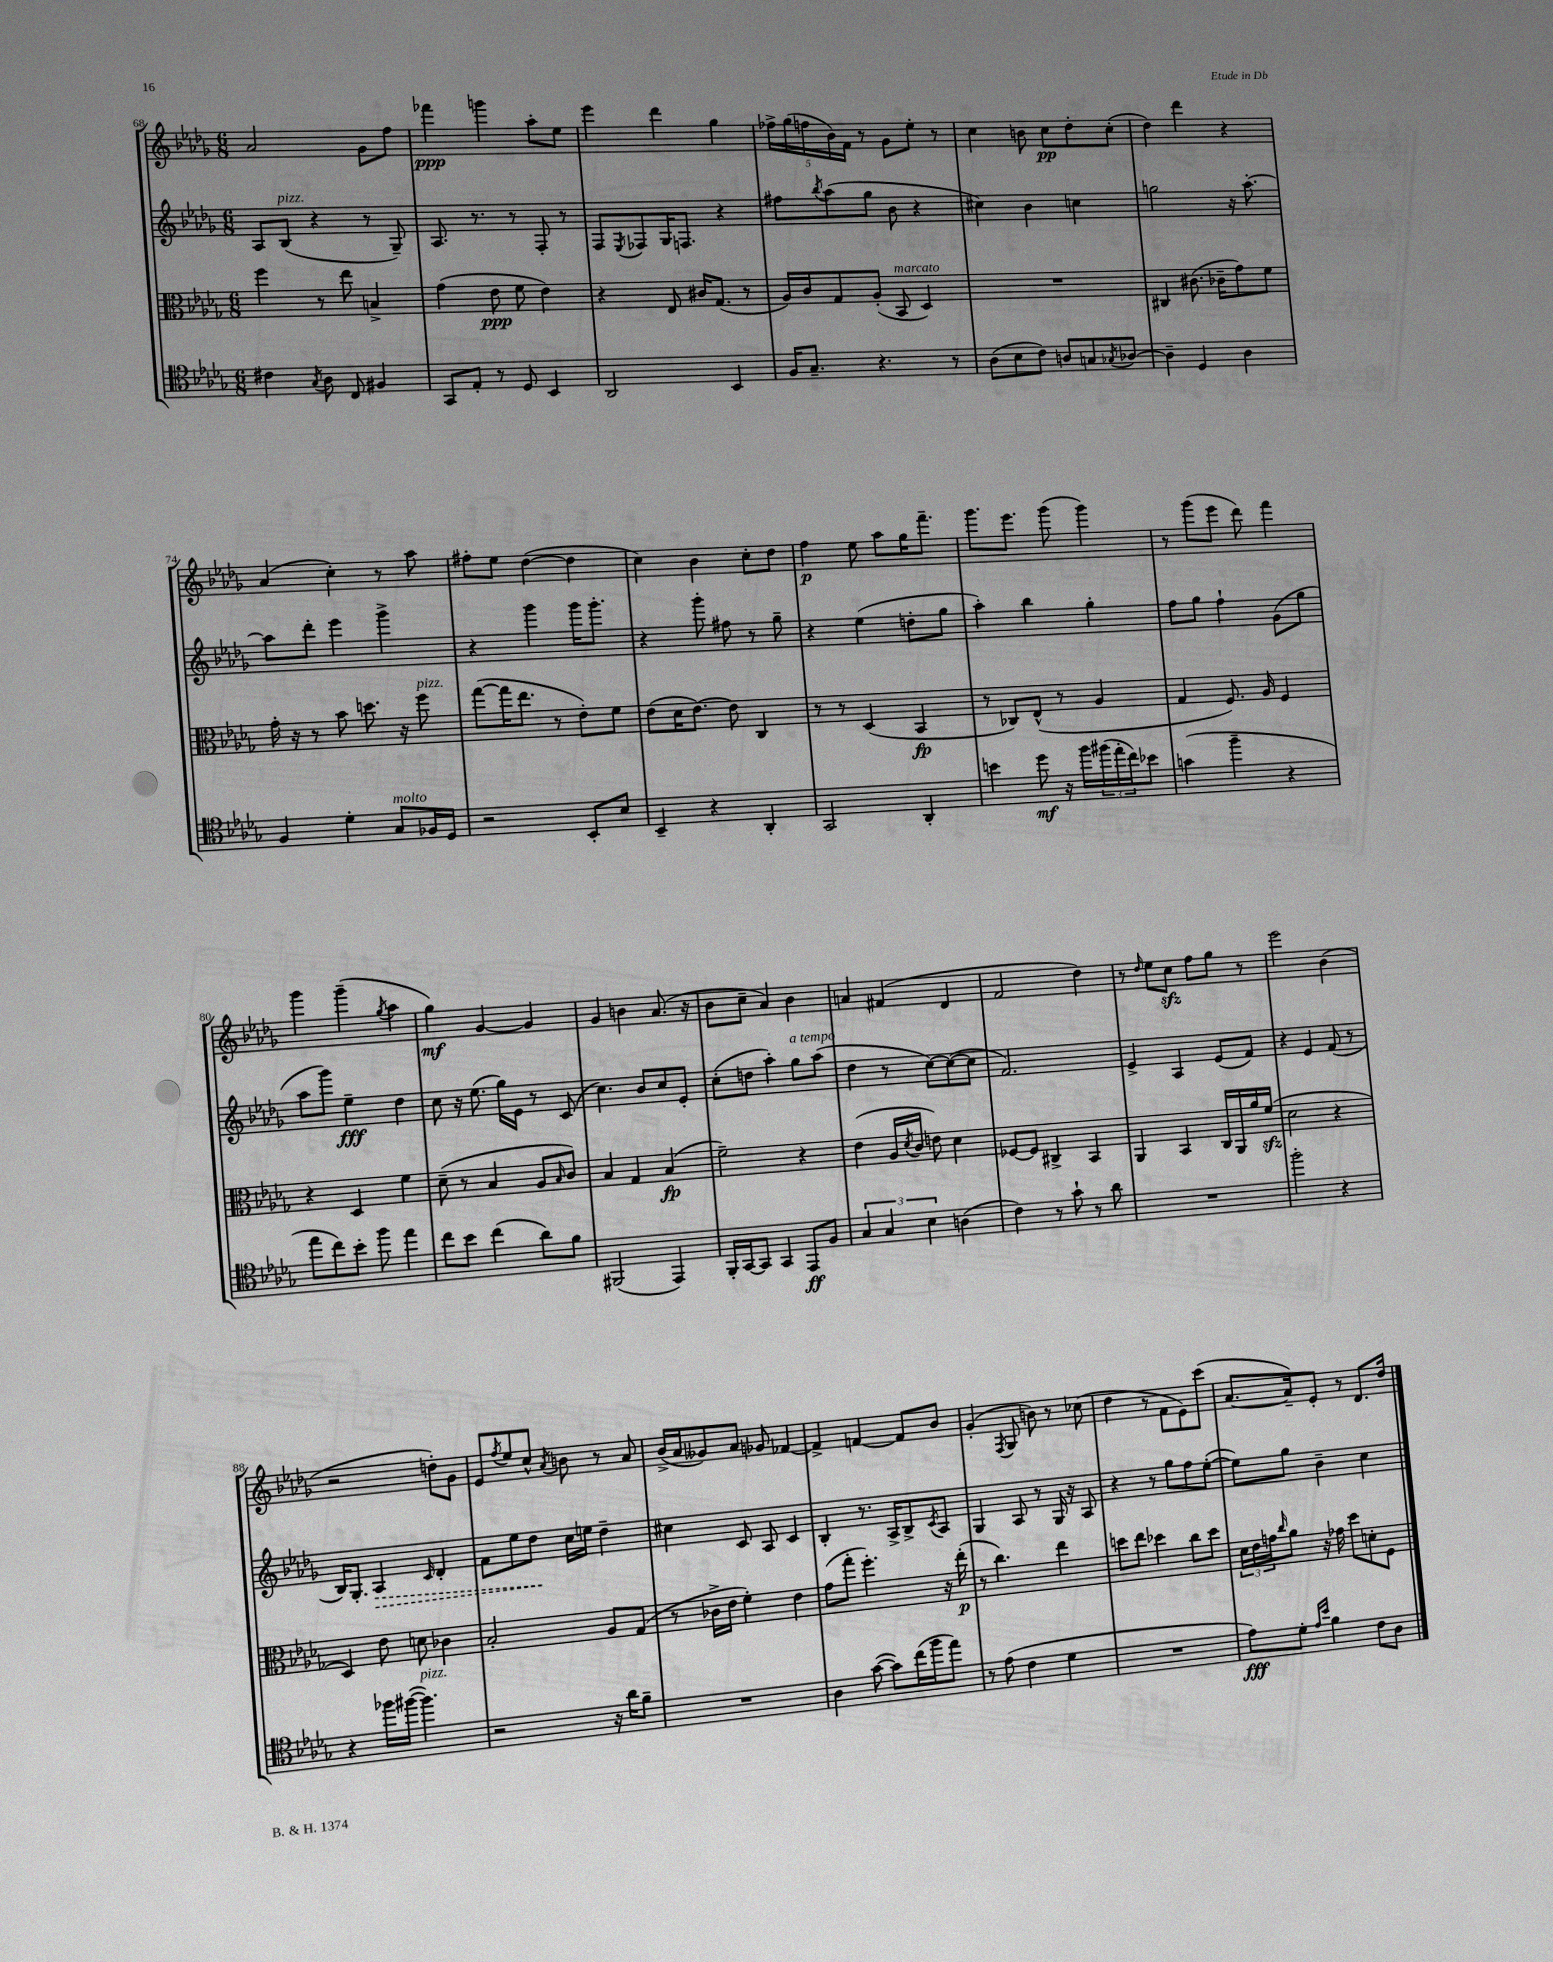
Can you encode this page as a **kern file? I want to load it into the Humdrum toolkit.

**kern	**kern	**kern	**kern
*staff4	*staff3	*staff2	*staff1
*clefC4	*clefC3	*clefG2	*clefG2
*k[b-e-a-d-g-]	*k[b-e-a-d-g-]	*k[b-e-a-d-g-]	*k[b-e-a-d-g-]
*M6/8	*M6/8	*M6/8	*M6/8
4c#	4ff	8A-	2a-
.	.	(8B-	.
8qG-	.	.	.
8A-	8r	4r	.
8C	8ee-	.	.
4F#	4B^	8r	8g-
.	.	8G-~)	8ff
=	=	=	=
8GG-	(4g-	8.A-	4fff-
8E-'	.	.	.
.	.	8.r	.
8r	8e-	.	4ggg
8D-	8f	8r	.
4BB-	4e-)	8F'	8aa-'
.	.	8r	8ee-
=	=	=	=
2AA-	4r	8F	4eee-
.	.	8qE-	.
.	.	8F-	.
.	8E-	16G-	4ddd-
.	.	8.F	.
.	16c#	.	.
.	(8.G-	.	.
4BB-	.	4r	4gg-
.	8r	.	.
=	=	=	=
16F	16A-)	8ff#	20ff-^
.	.	.	(20gg-
8.G-~	16c	.	.
.	.	.	20ff
.	.	8qbb-	.
.	8G-	(8aa-	.
.	.	.	20b-)
.	.	.	20f
4.r	(8A-'	8gg-	8r
.	8BB-	8b-	8g-
.	4D-)	4r	8ee-'
8r	.	.	8r
=	=	=	=
(8A-	2.r	4cc#)	4cc
8B-	.	.	.
8c)	.	4b-	8b
8A	.	.	8cc
8G	.	4cc	8dd-'
8qG-	.	.	.
[8A-	.	.	(8cc'
=	=	=	=
4A-~]	4C#	2gg	4dd-)
4D-	(8.c#	.	4ddd-
.	16c-~	.	.
4A-	8g-)	16r	4r
.	.	[8.aa-'	.
.	8f	.	.
=	=	=	=
4F	16g-'	8aa-]	(4a-
.	16r	.	.
.	8r	8ddd-'	.
4d-'	8b-	4eee-	4cc')
.	8.dd	.	.
8G-	.	4ggg-^	8r
.	16r	.	.
16F-	8ff	.	8aa-
16D-	.	.	.
=	=	=	=
2r	([8gg-	4r	8ff#'
.	16gg-]	.	8ee-
.	8.ee-	.	.
.	.	4ggg-	([4dd-
.	8r	.	.
8BB-'	8e-')	16ggg-	4dd-]
.	.	8.ggg-'	.
8B-	8f	.	.
=	=	=	=
4BB-~	(8e-	4r	4cc)
.	16d-	.	.
.	[8.e-)	.	.
4r	.	8ggg-'	4b-
.	8e-]	8ff#	.
4AA-'	4C	8r	8cc'
.	.	8gg-~	8dd-
=	=	=	=
2GG-	8r	4r	4ff
.	8r	.	.
.	(4D-	(4ee-	8ee-
.	.	.	8aa-
4AA-'	4BB-	8dd'	16gg-
.	.	.	8.fff~
.	.	8gg-	.
=	=	=	=
4b	8r	4aa-')	8.ggg-
.	8C-)	.	.
.	.	.	8.eee-
8dd-	(8E-^^	4bb-	.
16r	8r	.	(8ggg-
16ff	.	.	.
(24ff#	4A-	4gg-'	4ggg-)
24ee-'	.	.	.
24cc)	.	.	.
8b-	.	.	.
=	=	=	=
(4g	4G-	8ff	8r
.	.	8gg-	(8ggg-
4ff~	8.F)	4ff`	8eee-
.	.	.	8ddd-)
.	16A-	.	.
4r	4F	(8g-	4fff
.	.	8gg-	.
=	=	=	=
8ee-	4r	8aa-	4ggg-
8cc)	.	8ggg-)	.
8b-'	4D-	4ee-~	(4ggg-~
8ff	.	.	.
.	.	.	8qgg-
4ee-	4f	4dd-	4aa-
=	=	=	=
8cc	(8d-~	8cc	4gg-)
8b-	8r	16r	.
.	.	(8.ee-	.
(4cc	4B-	.	[4g-
.	.	16gg-)	.
.	.	16e-	.
8a-)	8A-	8r	4g-]
.	16qqB-	.	.
8f	8c)	(8c	.
=	=	=	=
(2FF#	4B-	4.cc)	4g-
.	4G-	.	4b
.	.	8b-	.
4EE-)	(4B-	8cc	(8.a-
.	.	8e-'	.
.	.	.	16r
=	=	=	=
16FF'	2f~)	(8cc'	8b-
[16GG-	.	.	.
8GG-]	.	8dd	8cc~
4GG-	.	4aa-')	4a-)
8EE-	4r	8gg-	4b-
8F	.	(8aa-	.
=	=	=	=
6G-	(4e-	4dd-	4a
6G-	.	.	.
.	16A-	8r	(4f#
.	8qd-	.	.
.	16c	.	.
6B-	.	.	.
.	8e)	[8cc)	.
(4A	4d-	(8cc_	4d-
.	.	8cc]	.
=	=	=	=
4c)	[8F-	2.f)	2f
.	8F-]	.	.
8r	4C#^	.	.
8g-`	.	.	.
8r	4BB-	.	4dd-)
8a-	.	.	.
=	=	=	=
2.r	4AA-	4e-^	8r
.	.	.	16qqdd-
.	.	.	8ee-
.	4BB-	4A-	8cc
.	.	.	8ff
.	16C	(8e-	8gg-
.	16AA-	.	.
.	16a-	8f)	8r
.	(16f	.	.
=	=	=	=
2ff'	2d-	4r	2eee-
.	.	4e-	.
4r	4r	(8f	(4b-
.	.	8r	.
=	=	=	=
4r	4D-)	16B-)	2r
.	.	8.G-'	.
16ff-	8e-	4A-	.
([16ff#	.	.	.
4.ff#])	8d	.	.
.	.	16qqc	.
.	4c-	4d-'	8dd')
.	.	.	8g-
=	=	=	=
2r	2B-'	8f	8e-
.	.	.	8qff
.	.	8ee-	8ee-
.	.	8dd-	8cc^^
.	.	.	8qa-
.	.	16cc	8b
.	.	16ee	.
16r	8A-	4dd-~	8r
16a-	.	.	.
8f~	(8G-	.	8a-
=	=	=	=
2.r	8r	4cc#	(16b-^
.	.	.	16a-
.	16c-^	.	8g--)
.	16e-	.	.
.	4f')	8c	8a-
.	.	8A-	8g-
.	4e-	4c	[4f-
=	=	=	=
4A-	(8g-	4B-'	4f-^]
.	8gg-'	.	.
([8g-	4.ff')	8.r	[4f
8g-])	.	.	.
.	.	16A-^	.
(16cc	.	8B-^	8f]
16ff	.	.	.
.	.	8qc	.
8ee-)	16r	8A-	8b-
.	(16ee-'	.	.
=	=	=	=
8r	8r	4G-	(4g-'
(8e-	4.cc)	.	.
.	.	.	8qF
4c	.	8A-	8G-
.	.	8r	8b)
4d-	4ee-	16G-	8r
.	.	16r	.
.	.	8A-	(8cc-
=	=	=	=
2.r	8dd	4r	4dd-
.	8ee-	.	.
.	4dd-	8r	8r
.	.	8gg-	8f
.	8cc	8ff	8e-)
.	8dd-	([8ee-'	(8ccc
=	=	=	=
8e-)	24d-	8ee-])	[8.a-
.	24e-	.	.
.	24g	.	.
.	16qqcc	.	.
8d-'	8a-	8gg-	.
.	.	.	16a-~])
16qqe-	.	.	.
16qqb-	.	.	.
4f	16r	4b-~	8e-'
.	16g-	.	.
.	8dd-	.	8r
8c	8d'	4cc	8.d-
8A-	8F	.	.
.	.	.	16dd-
==	==	==	==
*-	*-	*-	*-
